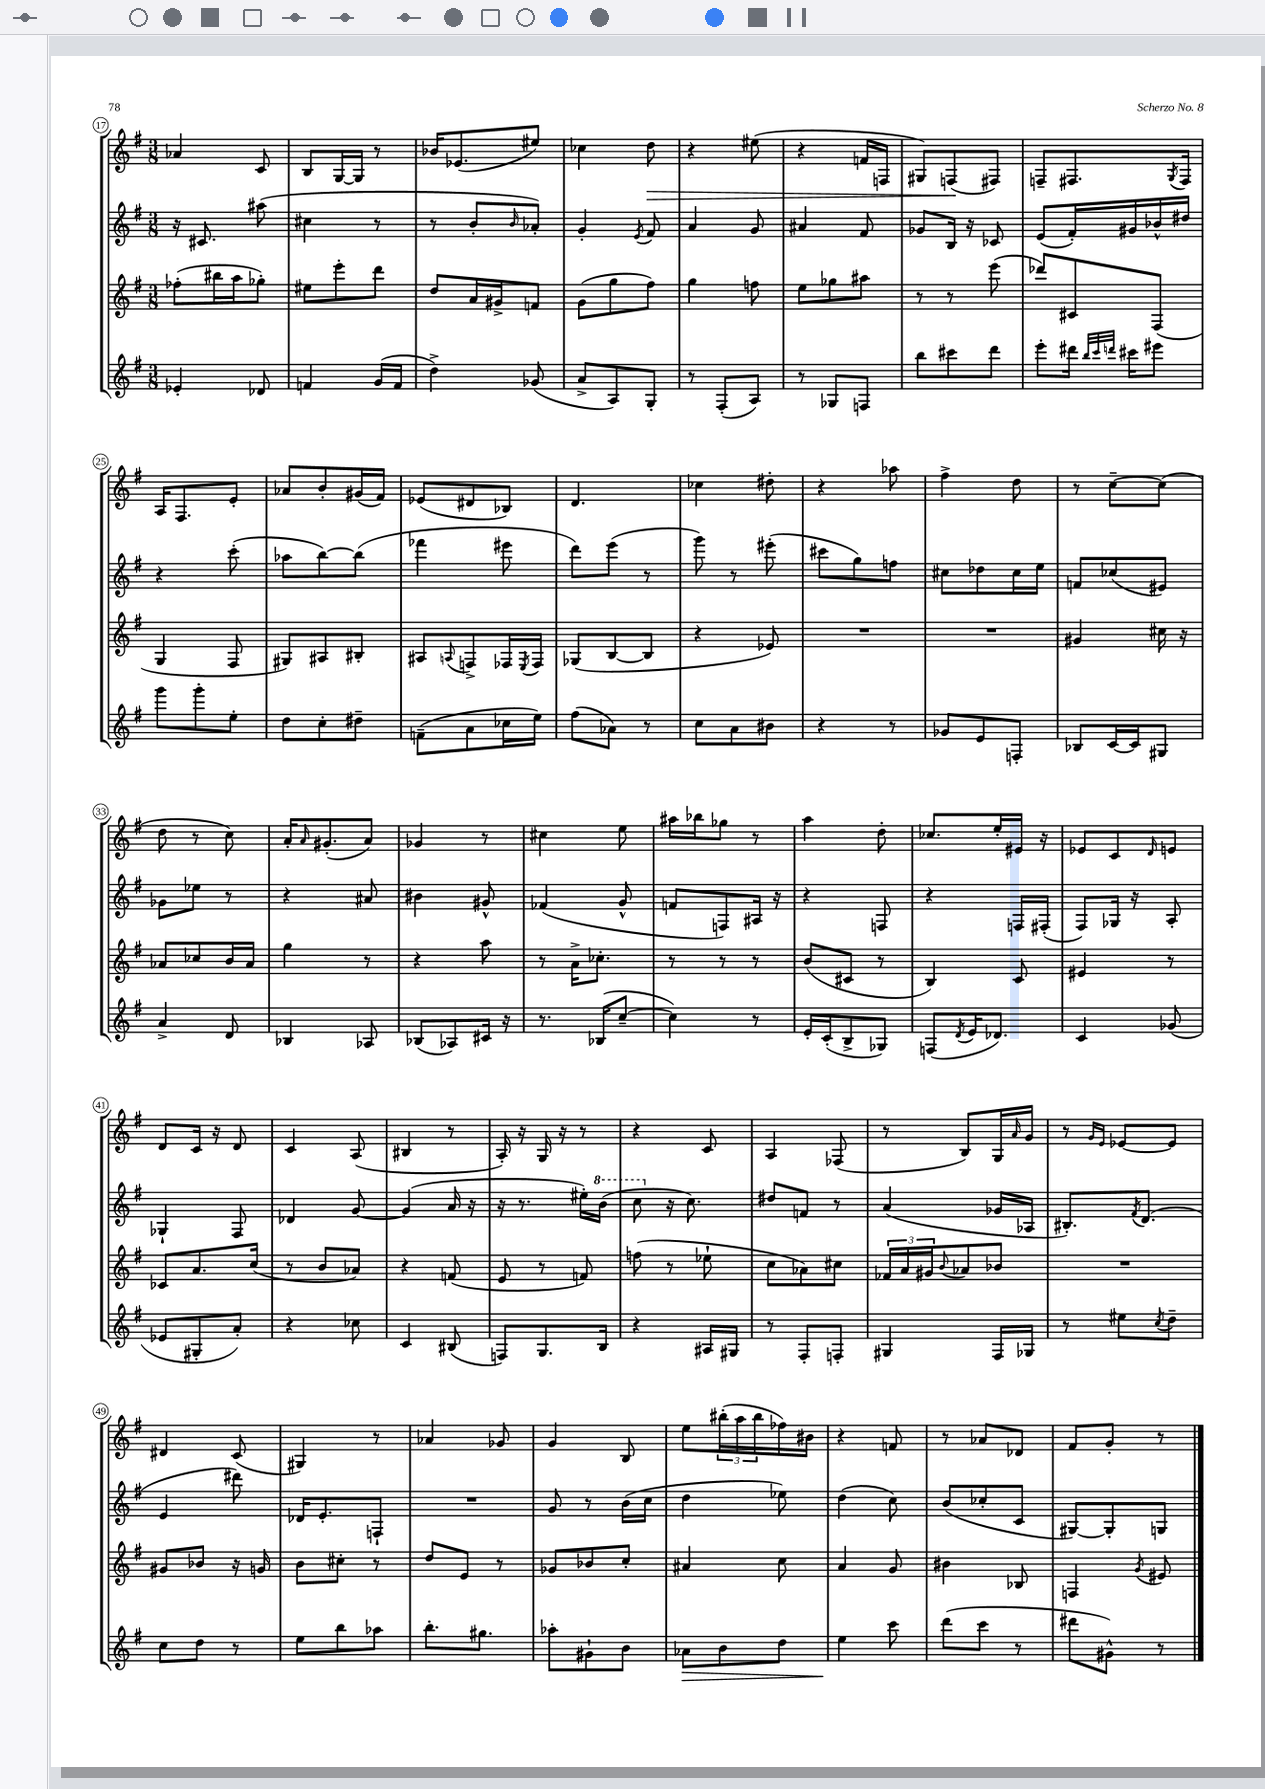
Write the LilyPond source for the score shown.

<<
\new StaffGroup <<
\new Staff = "s0" {
    \clef treble \key g \major \numericTimeSignature \time 3/8
    aes'4 c'8 |
    b8 g16~ g16 r8 |
    bes'16 ees'8.( eis''8) |
    ces''4 d''8\> |
    r4 eis''8( |
    r4 f'16 f16 |
    gis8) f8\!( fis8) |
    f8-- fis8. \acciaccatura { g8 } fis16 |
    a16 fis8. e'8-. |
    aes'8 b'8-. gis'16( fis'16) |
    ees'8( dis'8 bes8) |
    d'4. |
    ces''4 dis''8-. |
    r4 aes''8 |
    fis''4-> d''8 |
    r8 c''8~-- c''8( |
    d''8 r8 c''8) |
    a'16-. \grace { a'16 } gis'8.-.( a'8) |
    ges'4 r8 |
    cis''4 e''8 |
    ais''16 bes''16 ges''8 r8 |
    a''4 d''8-. |
    ces''8. e''16-. eis'16 r16 |
    ees'8 c'8 \grace { d'16 } e'8 |
    d'8 c'16 r16 d'8 |
    c'4 a8( |
    bis4 r8 |
    a16-.) r16 g16 r16 r8 |
    r4 c'8 |
    a4 fes8( |
    r8 b8) g16 \grace { a'16 } g'16 |
    r8 \grace { g'16 e'16 } ees'8~ ees'8 |
    dis'4 c'8( |
    gis4) r8 |
    aes'4 ges'8 |
    g'4 b8 |
    e''8 \tuplet 3/2 { bis''16-.( a''16 bis''16 } fes''16) bis'16 |
    r4 f'8 |
    r8 aes'8 des'8 |
    fis'8 g'8-. r8 \bar "|." |
}
\new Staff = "s1" {
    \clef treble \key g \major \numericTimeSignature \time 3/8
    r16 cis'8. ais''8( |
    cis''4 r8 |
    r8 b'8-. \grace { b'16 } aes'8-.) |
    g'4-. \acciaccatura { e'8 } fis'8 |
    a'4 g'8 |
    ais'4 fis'8 |
    ges'8 b16 r16 ces'8 |
    e'8( fis'16-.) gis'16 bes'16-^ dis''16 |
    r4 c'''8-.( |
    aes''8 b''8~) b''8( |
    fes'''4 eis'''8 |
    d'''8) e'''8( r8 |
    g'''8) r8 eis'''8-.( |
    cis'''8 g''8) f''8 |
    cis''8 des''8 cis''16 e''16 |
    f'8 ces''8( eis'8) |
    ges'8 ees''8 r8 |
    r4 ais'8 |
    bis'4 gis'8-^ |
    fes'4( g'8-^ |
    f'8 f8) ais16 r16 |
    r4 f8 |
    r4 f16 fis16-.( |
    fis8) ges16 r16 a8-. |
    ges4-! fis8 |
    des'4 g'8~ |
    g'4( a'16 r16 |
    r16 r8. eis''16-.) \ottava #1 b''16( |
    c'''8 \ottava #0 r16 c''8.) |
    dis''8 f'8 r8 |
    a'4( ges'16 aes16 |
    bis8.-.) \acciaccatura { fis'8 } d'8.( |
    e'4 dis'''8) |
    des'16 e'8.-. f8-! |
    R4. |
    g'8 r8 b'16( c''16 |
    d''4 ees''8) |
    d''4( c''8) |
    b'8( ces''8-. c'8 |
    gis8~) gis8-. g8 \bar "|." |
}
\new Staff = "s2" {
    \clef treble \key g \major \numericTimeSignature \time 3/8
    fes''8-.( bis''16 a''16 ges''8-.) |
    eis''8 e'''8-. d'''8 |
    d''8 a'16 gis'16-> f'8 |
    g'8( g''8 fis''8) |
    g''4 f''8 |
    e''8 ges''8 ais''8 |
    r8 r8 e'''8( |
    des'''8) cis'8 fis8( |
    g4 fis8 |
    gis8) ais8 bis8-. |
    ais8 \appoggiatura { a8 } f8-> fes16 \acciaccatura { e8 } fes16 |
    ges8( b8~ b8 |
    r4 ees'8) |
    R4. |
    R4. |
    gis'4 cis''16 r16 |
    aes'8 ces''8 b'16 aes'16 |
    g''4 r8 |
    r4 a''8 |
    r8 a'16-> ces''8.-. |
    r8 r8 r8 |
    b'8( cis'8 r8 |
    b4) c'8 |
    eis'4 r8 |
    ces'8 a'8. c''16( |
    r8 b'8 aes'8) |
    r4 f'8( |
    e'8 r8 f'8) |
    f''8( r8 ees''8-! |
    c''8 aes'8) cis''8 |
    \tuplet 3/2 { fes'16 a'16 gis'16 } \appoggiatura { b'8 } aes'8 bes'8 |
    R4. |
    gis'8 bes'8 r16 g'16 |
    b'8 cis''8-. r8 |
    d''8 e'8 r8 |
    ges'8 bes'8 c''8-. |
    ais'4 c''8 |
    a'4 g'8 |
    bis'4 bes8 |
    f4 \acciaccatura { g'8 } eis'8 \bar "|." |
}
\new Staff = "s3" {
    \clef treble \key g \major \numericTimeSignature \time 3/8
    ees'4-. des'8 |
    f'4 g'16( f'16 |
    d''4->) ges'8( |
    a'8-> a8) g8-. |
    r8 fis8-.( a8) |
    r8 ges8 f8 |
    b''8 cis'''8 d'''8 |
    e'''8-. dis'''16 \grace { b''32 c'''32 d'''32 } cis'''16 eis'''8 |
    g'''8 g'''8-. e''8-. |
    d''8 c''8-. dis''8-- |
    f'8--( a'8 ces''16 e''16) |
    fis''8( aes'8) r8 |
    c''8 a'8 bis'8 |
    r4 r8 |
    ges'8 e'8 f8-. |
    bes8 c'16~ c'16 gis8 |
    a'4-> d'8 |
    bes4 aes8 |
    bes8( aes8) cis'16 r16 |
    r8. bes16( c''8~-- |
    c''4) r8 |
    e'16-. c'16-.( b8-> ges8) |
    f8( \acciaccatura { d'8 } e'16 des'8.) |
    c'4 ges'8( |
    ees'8 gis8-. a'8-.) |
    r4 ces''8 |
    c'4 bis8( |
    f8) g8. b16 |
    r4 ais16 gis16 |
    r8 fis8-. f8-. |
    gis4 fis16 ges16 |
    r8 eis''8 \acciaccatura { c''8 } d''8-- |
    c''8 d''8 r8 |
    e''8 b''8 aes''8 |
    b''8.-. gis''8. |
    aes''8-. gis'8-! b'8 |
    aes'8\> b'8 d''8 |
    e''4\! c'''8 |
    d'''8( c'''8 r8 |
    dis'''8 gis'8-^) r8 \bar "|." |
}
>>
>>
\layout { \context { \Score currentBarNumber = #17 \override BarNumber.stencil = #(make-stencil-circler 0.1 0.3 ly:text-interface::print) } }
